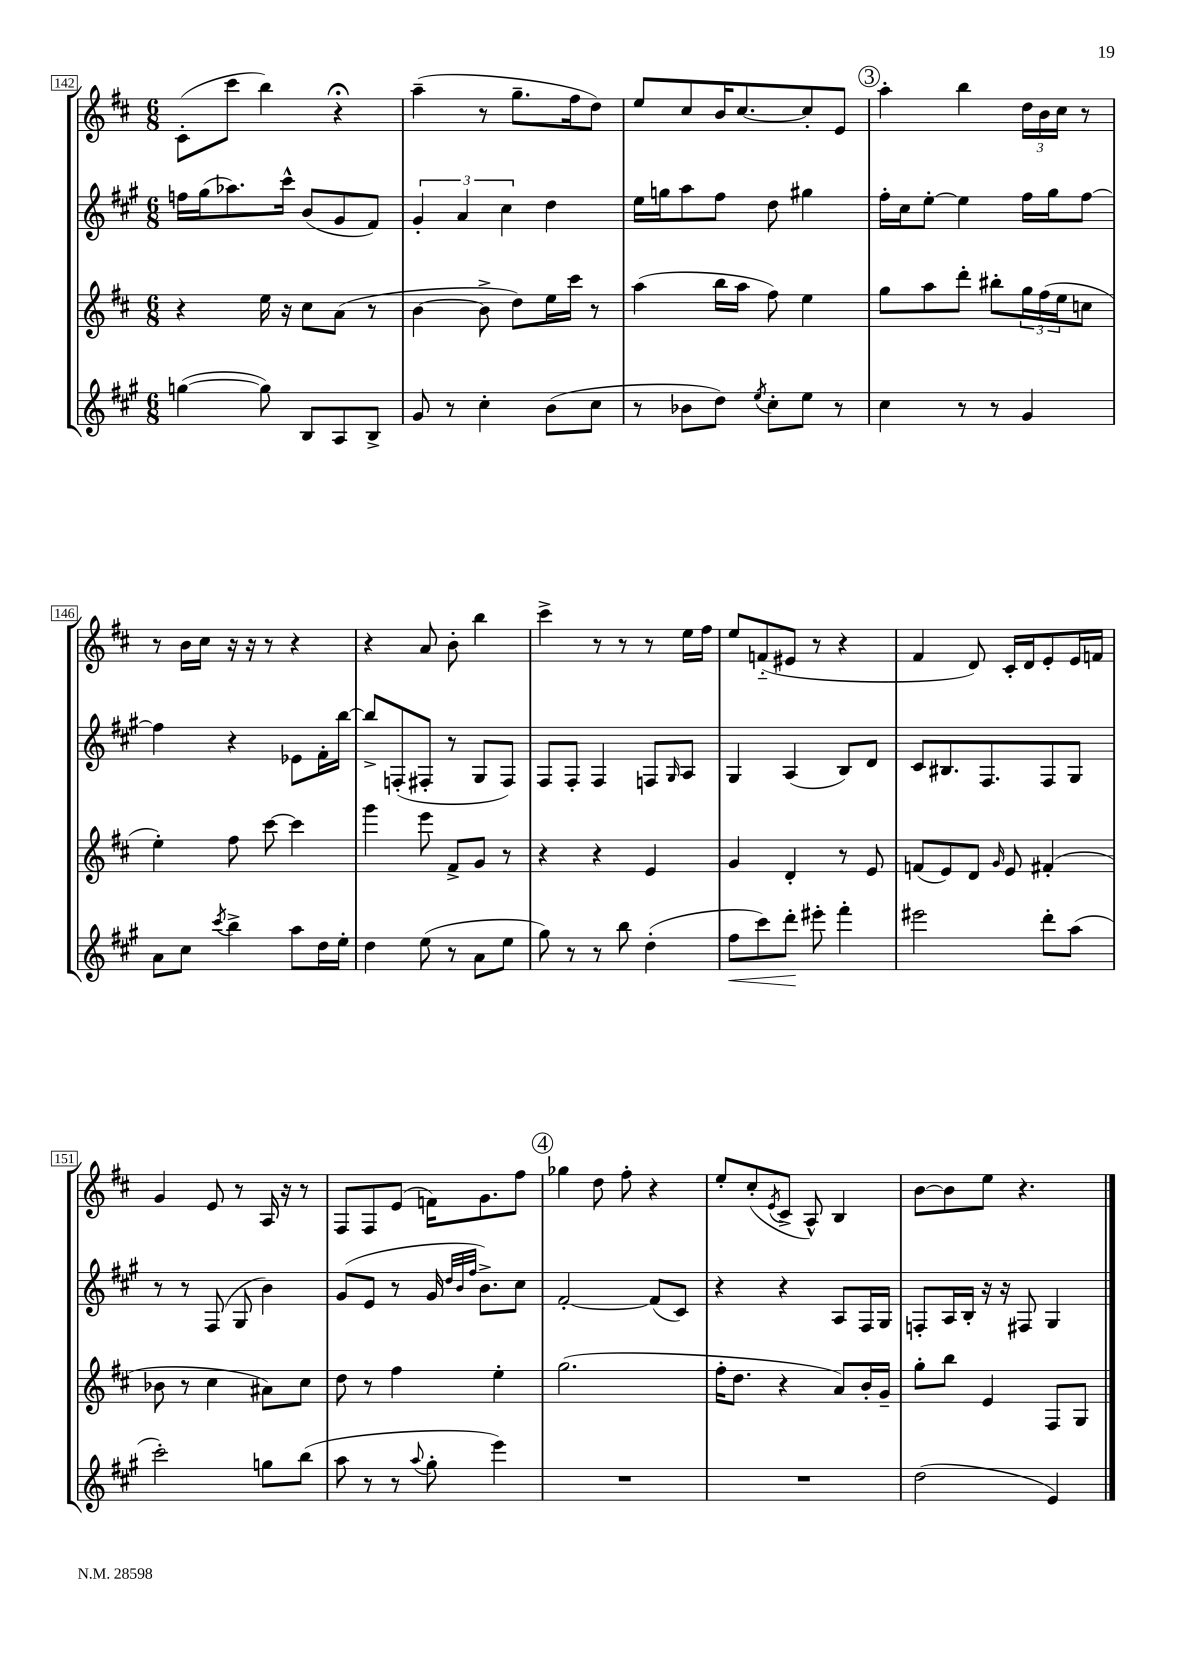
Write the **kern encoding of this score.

**kern	**kern	**kern	**kern
*staff4	*staff3	*staff2	*staff1
*clefG2	*clefG2	*clefG2	*clefG2
*k[f#c#g#]	*k[f#c#]	*k[f#c#g#]	*k[f#c#]
*M6/8	*M6/8	*M6/8	*M6/8
([4gg\	4r	16ff\LL	(8c#'\L
.	.	(16gg#\J	.
.	.	8.aa-\)	8ccc#\J
8gg\])	16ee\	.	4bb\)
.	16r	16ccc#^^\Jk	.
8B/L	8cc#\L	(8b/L	.
8A/	(8a\J	8g#/	4r;
8B^/J	8r	8f#/J)	.
=	=	=	=
8g#/	[4b\	6g#'/	(4aa~\
8r	.	.	.
.	.	6a/	.
4cc#'\	8b^\]	.	8r
.	.	6cc#\	.
.	8dd\L)	.	8.gg~\L
(8b\L	16ee\L	4dd\	.
.	16ccc#\JJ	.	16ff#\k
8cc#\J	8r	.	8dd\J)
=	=	=	=
8r	(4aa\	16ee\LL	8ee/L
.	.	16gg\J	.
8b-\L	.	8aa\	8cc#/
8dd\J)	16bb\LL	8ff#\J	16b/K
.	16aa\JJ	.	[8.cc#/
8qee/	.	.	.
8cc#'\L	8ff#\)	8dd\	.
8ee\J	4ee\	4gg#\	8cc#'/]
8r	.	.	8e/J
=	=	=	=
4cc#\	8gg\L	16ff#'\LL	4aa'\
.	.	16cc#\J	.
.	8aa\	[8ee'\J	.
8r	8ddd'\J	4ee\]	4bb\
8r	8bb#'\L	.	.
4g#/	24gg\L	16ff#\LL	24dd\LL
.	(24ff#\	.	24b\
.	.	16gg#\J	.
.	24ee\J	.	24cc#\JJ
.	8cc\J	[8ff#\J	8r
=	=	=	=
8a\L	4ee'\)	4ff#\]	8r
8cc#\J	.	.	16b\LL
.	.	.	16cc#\JJ
8qccc#/	.	.	.
4bb^\	8ff#\	4r	16r
.	.	.	16r
.	[8ccc#\	.	8r
8aa\L	4ccc#\]	8e-\L	4r
16dd\L	.	16f#'\L	.
16ee'\JJ	.	[16bb\JJ	.
=	=	=	=
4dd\	4ggg\	8bb^/]L	4r
.	.	(8F'/	.
(8ee\	8eee\	8F#'/J	8a/
8r	8f#^/L	8r	8b'\
8a\L	8g/J	8G#/L	4bb\
8ee\J	8r	8F#/J)	.
=	=	=	=
8gg#\)	4r	8F#/L	4ccc#^\
8r	.	8F#'/J	.
8r	4r	4F#/	8r
8bb\	.	.	8r
(4dd'\	4e/	8F/L	8r
.	.	16qqG#/	.
.	.	8A/J	16ee\LL
.	.	.	16ff#\JJ
=	=	=	=
8ff#\L	4g/	4G#/	8ee/L
8ccc#\)	.	.	(8f'~/
8ddd'\J	4d'/	(4A/	8e#/J
8eee#'\	.	.	8r
4fff#'\	8r	8B/L)	4r
.	8e/	8d/J	.
=	=	=	=
2eee#\	(8f/L	8c#/L	4f#/
.	8e/)	8.B#/	.
.	8d/J	.	8d/)
.	.	8.F#/	.
.	16qqg/	.	.
.	8e/	.	16c#'/LL
.	.	.	16d/J
8ddd'\L	(4f#'/	8F#/	8e'/
(8aa\J	.	8G#/J	16e/L
.	.	.	16f/JJ
=	=	=	=
2ccc#'\)	8b-\	8r	4g/
.	8r	8r	.
.	4cc#\	(8F#/	8e/
.	.	8G#/	8r
8gg\L	8a#\L)	4b\)	16A/
.	.	.	16r
(8bb\J	8cc#\J	.	8r
=	=	=	=
8aa\	8dd\	(8g#/L	8F#/L
8r	8r	8e/J	8F#/
8r	4ff#\	8r	(8e/J
8qqaa/	.	.	.
8gg#'\	.	16g#/	16f\LK)
.	.	32qqdd/LLL	.
.	.	32qqb/	.
.	.	32qqff#/JJJ	.
.	.	8.b^\L)	8.g\
4eee\)	4ee'\	.	.
.	.	8cc#\J	8ff#\J
=	=	=	=
2.r	(2.gg\	[2f#'/	4gg-\
.	.	.	8dd\
.	.	.	8ff#'\
.	.	(8f#/]L	4r
.	.	8c#/J)	.
=	=	=	=
2.r	16ff#'\LK	4r	8ee'/L
.	8.dd\J	.	.
.	.	.	(8cc#'/
.	.	.	8qe/
.	4r	4r	8c#^/J
.	.	.	8A^^/)
.	8a/L)	8A/L	4B/
.	16b'/L	16F#/L	.
.	16g~/JJ	16G#/JJ	.
=	=	=	=
(2dd\	8gg'\L	8F'/L	[8b\L
.	8bb\J	16A/L	8b\]
.	.	16B'/JJ	.
.	4e/	16r	8ee\J
.	.	16r	.
.	.	8F#/	4.r
4e/)	8F#/L	4G#/	.
.	8G/J	.	.
==	==	==	==
*-	*-	*-	*-
